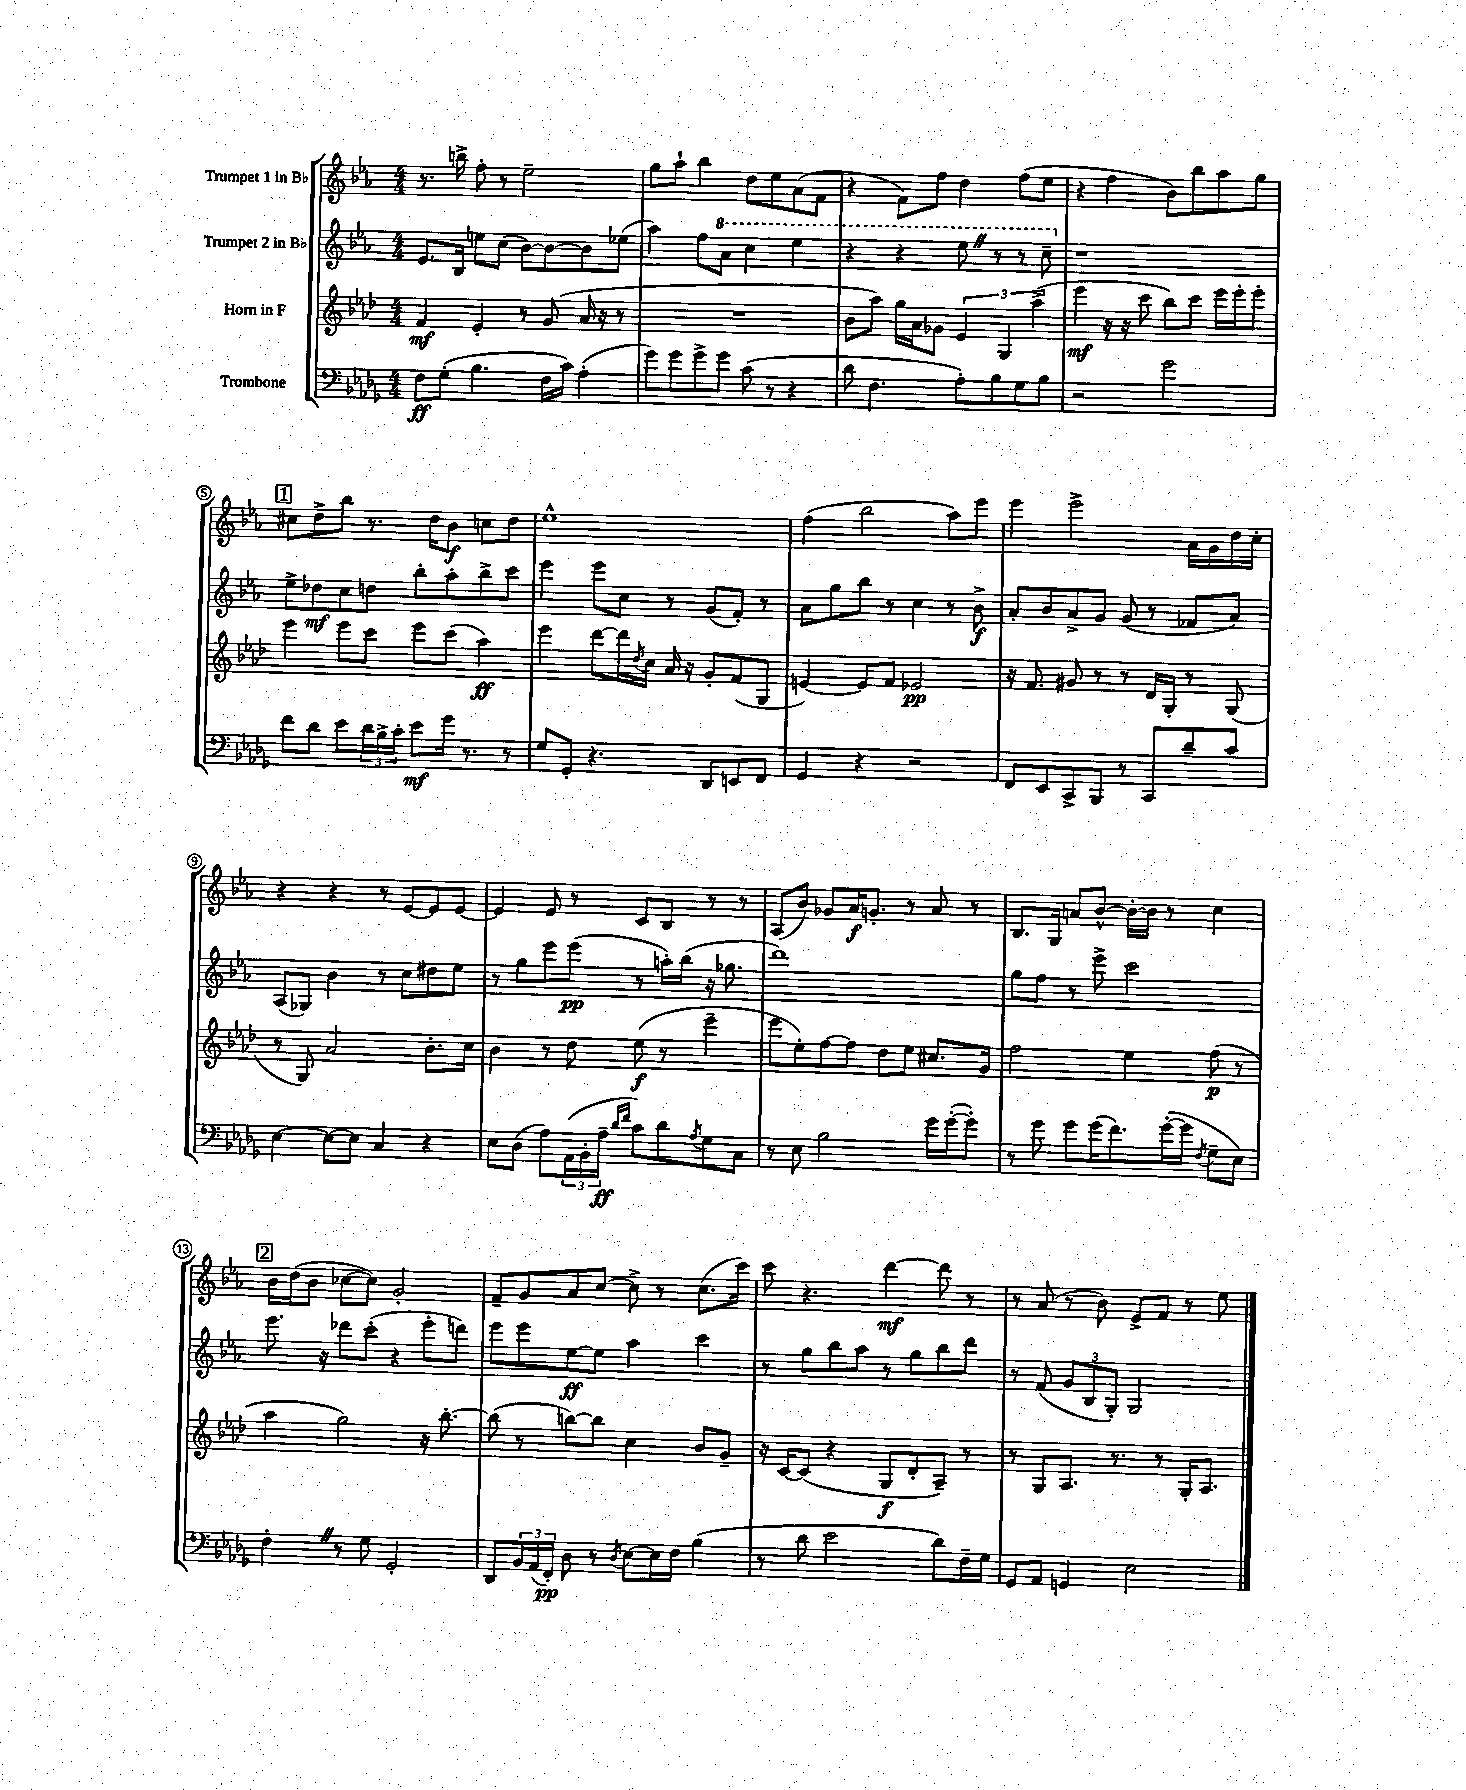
<<
\new StaffGroup <<
\new Staff = "s0" \with { instrumentName = "Trumpet 1 in Bb" } {
    \clef treble \key ees \major \numericTimeSignature \time 4/4
    r8. b''16-> f''8-. r8 ees''2-- |
    g''8 aes''8-! bes''4 d''8 ees''8 aes'8( f'8 |
    r4 f'8) f''8 d''4 f''8( ees''8 |
    r4 f''4 bes'8) bes''8 aes''8 g''8 |
    \mark \markup { \box "1" } cis''8 d''8-> bes''8 r8. d''16 bes'8\f c''8 d''8 |
    ees''1-^ |
    f''4( bes''2 aes''8) ees'''8 |
    ees'''4 ees'''2-> aes'16 g'16 d''16 c''16-. |
    r4 r4 r8 ees'8~ ees'8 ees'8~ |
    ees'4 ees'8 r8 c'8 bes8 r8 r8 |
    aes8( bes'8) ges'8 aes'16\f g'8.-. r8 aes'8 r8 |
    bes8. g16 a'8 bes'8~-^ bes'16~-. bes'16 r8 c''4 |
    \mark \markup { \box "2" } bes'16 d''16( bes'8 ces''8~ ces''8) g'2-. |
    f'8-- g'8 aes'8 c''8~ c''8-> r8 c''8.( c'''16) |
    c'''8 r4. d'''4~\mf d'''8 r8 |
    r8 aes'8( r8 bes'8) ees'8-> f'8 r8 ees''8 \bar "|." |
}
\new Staff = "s1" \with { instrumentName = "Trumpet 2 in Bb" } {
    \clef treble \key ees \major \numericTimeSignature \time 4/4
    ees'8. bes16 e''8 c''8( bes'8~) bes'8~ bes'8 ees''8( |
    aes''4) f''8 \ottava #1 aes''8 c'''4 ees'''4 |
    r4 r4 ees'''8 \once \override BreathingSign.text = \markup { \musicglyph "scripts.caesura.straight" } \breathe r8 r8 c'''8-- \ottava #0 |
    r1 |
    \mark \markup { \box "1" } ees''8-> des''8\mf c''8 d''8 bes''8-. aes''8-. bes''8-> c'''8 |
    ees'''4 ees'''8 c''8 r8 g'8( f'8-.) r8 |
    aes'8 g''8 bes''8 r8 c''4 r8 bes'8->\f |
    aes'8-. bes'8 aes'8-> g'8 g'8( r8 fes'8 aes'8) |
    aes8( ges8) bes'4 r8 c''8 dis''8 ees''8 |
    r8 g''8 ees'''8 ees'''8\pp( r8 a''16-.) bes''16( r16 ges''8. |
    d'''1) |
    g''8 f''8 r8 ees'''8-> c'''2 |
    \mark \markup { \box "2" } ees'''8. r16 des'''8 c'''8-.( r4 ees'''8-. d'''8) |
    ees'''8 ees'''8 ees''8~\ff ees''8 aes''4 c'''4 |
    r8 g''8 bes''8 aes''8 r8 g''8 bes''8 d'''8 |
    r8 f'8( \tuplet 3/2 { g'8 bes8 g8-.) } g2 \bar "|." |
}
\new Staff = "s2" \with { instrumentName = "Horn in F" } {
    \clef treble \key aes \major \numericTimeSignature \time 4/4
    f'4\mf ees'4-. r8 g'8( aes'16 r16 r8 |
    R1 |
    bes'8 aes''8) g''16 aes'16 ges'8 \tuplet 3/2 { ees'4 g4 aes''4->( } |
    ees'''4\mf r16 r16 c'''8 bes''8) c'''8 ees'''16 ees'''16-. ees'''8-. |
    \mark \markup { \box "1" } ees'''4 ees'''8 c'''8 ees'''8 c'''8( aes''4\ff) |
    ees'''4 des'''8~ des'''16 \acciaccatura { des''8 } c''16 aes'16 r16 g'8-. f'8( g8 |
    e'4~) e'8 f'8 ees'2\pp |
    r16 f'8. gis'8 r8 r8 des'16 g16-. r8 g8( |
    r8 g8) aes'2 bes'8.-. c''16 |
    bes'4 r8 des''8 ees''8\f( r8 ees'''4-- |
    ees'''8 ees''8-.) f''8~ f''8 des''8 ees''8 cis''8. g'16 |
    f''2 ees''4 f''8\p( r8 |
    \mark \markup { \box "2" } aes''4 g''2) r16 bes''8.~-. |
    bes''8( r8 b''8~) b''8 c''4 bes'8 g'8-- |
    r16 c'16~ c'8( r4 g8\f des'8-. aes8--) r8 |
    r8 g8 aes8. r8. r8 g16-. aes8. \bar "|." |
}
\new Staff = "s3" \with { instrumentName = "Trombone" } {
    \clef bass \key des \major \numericTimeSignature \time 4/4
    f8\ff ges8-.( bes4. f16 c'16) aes4-.( |
    ges'8) ges'8 ges'8-> ges'8 c'8( r8 r4 |
    des'8 f4. aes8-.) bes8 ges8 bes8 |
    r2 ges'2 |
    \mark \markup { \box "1" } f'8 des'8 ees'8 \tuplet 3/2 { des'16 bes16-> c'16-. } ees'8\mf ges'16 r8. r8 |
    ges8 ges,8-. r4. des,8 e,8 f,8 |
    ges,4 r4 r2 |
    f,8 ees,8 c,8-> bes,,8 r8 c,8 des'8-- c'8 |
    ees4~ ees8~ ees8 c4 r4 |
    ees8 des8( aes8) \tuplet 3/2 { aes,16( bes,16-. aes16--\ff } \grace { des'16 f'16 } c'8) des'8 \acciaccatura { aes8 } ges8 c8 |
    r8 ees8 bes2 ges'16 ges'16~-.( ges'8-.) |
    r8 ges'8 ges'8 ges'16( f'8.) ges'16~-.( ges'16 \acciaccatura { f8 } ges8-- ees8) |
    \mark \markup { \box "2" } f4-. \once \override BreathingSign.text = \markup { \musicglyph "scripts.caesura.straight" } \breathe r8 ges8 ges,2-. |
    des,8 \tuplet 3/2 { bes,16 aes,16( f,16-.\pp) } des8 r8 \acciaccatura { des8 } ees8~ ees16 f16 bes4( |
    r8 des'8 ees'2 des'8) f16-- ges16 |
    ges,8 aes,8 g,4 ees2 \bar "|." |
}
>>
>>
\layout { \context { \Score \override BarNumber.stencil = #(make-stencil-circler 0.1 0.3 ly:text-interface::print) } }
